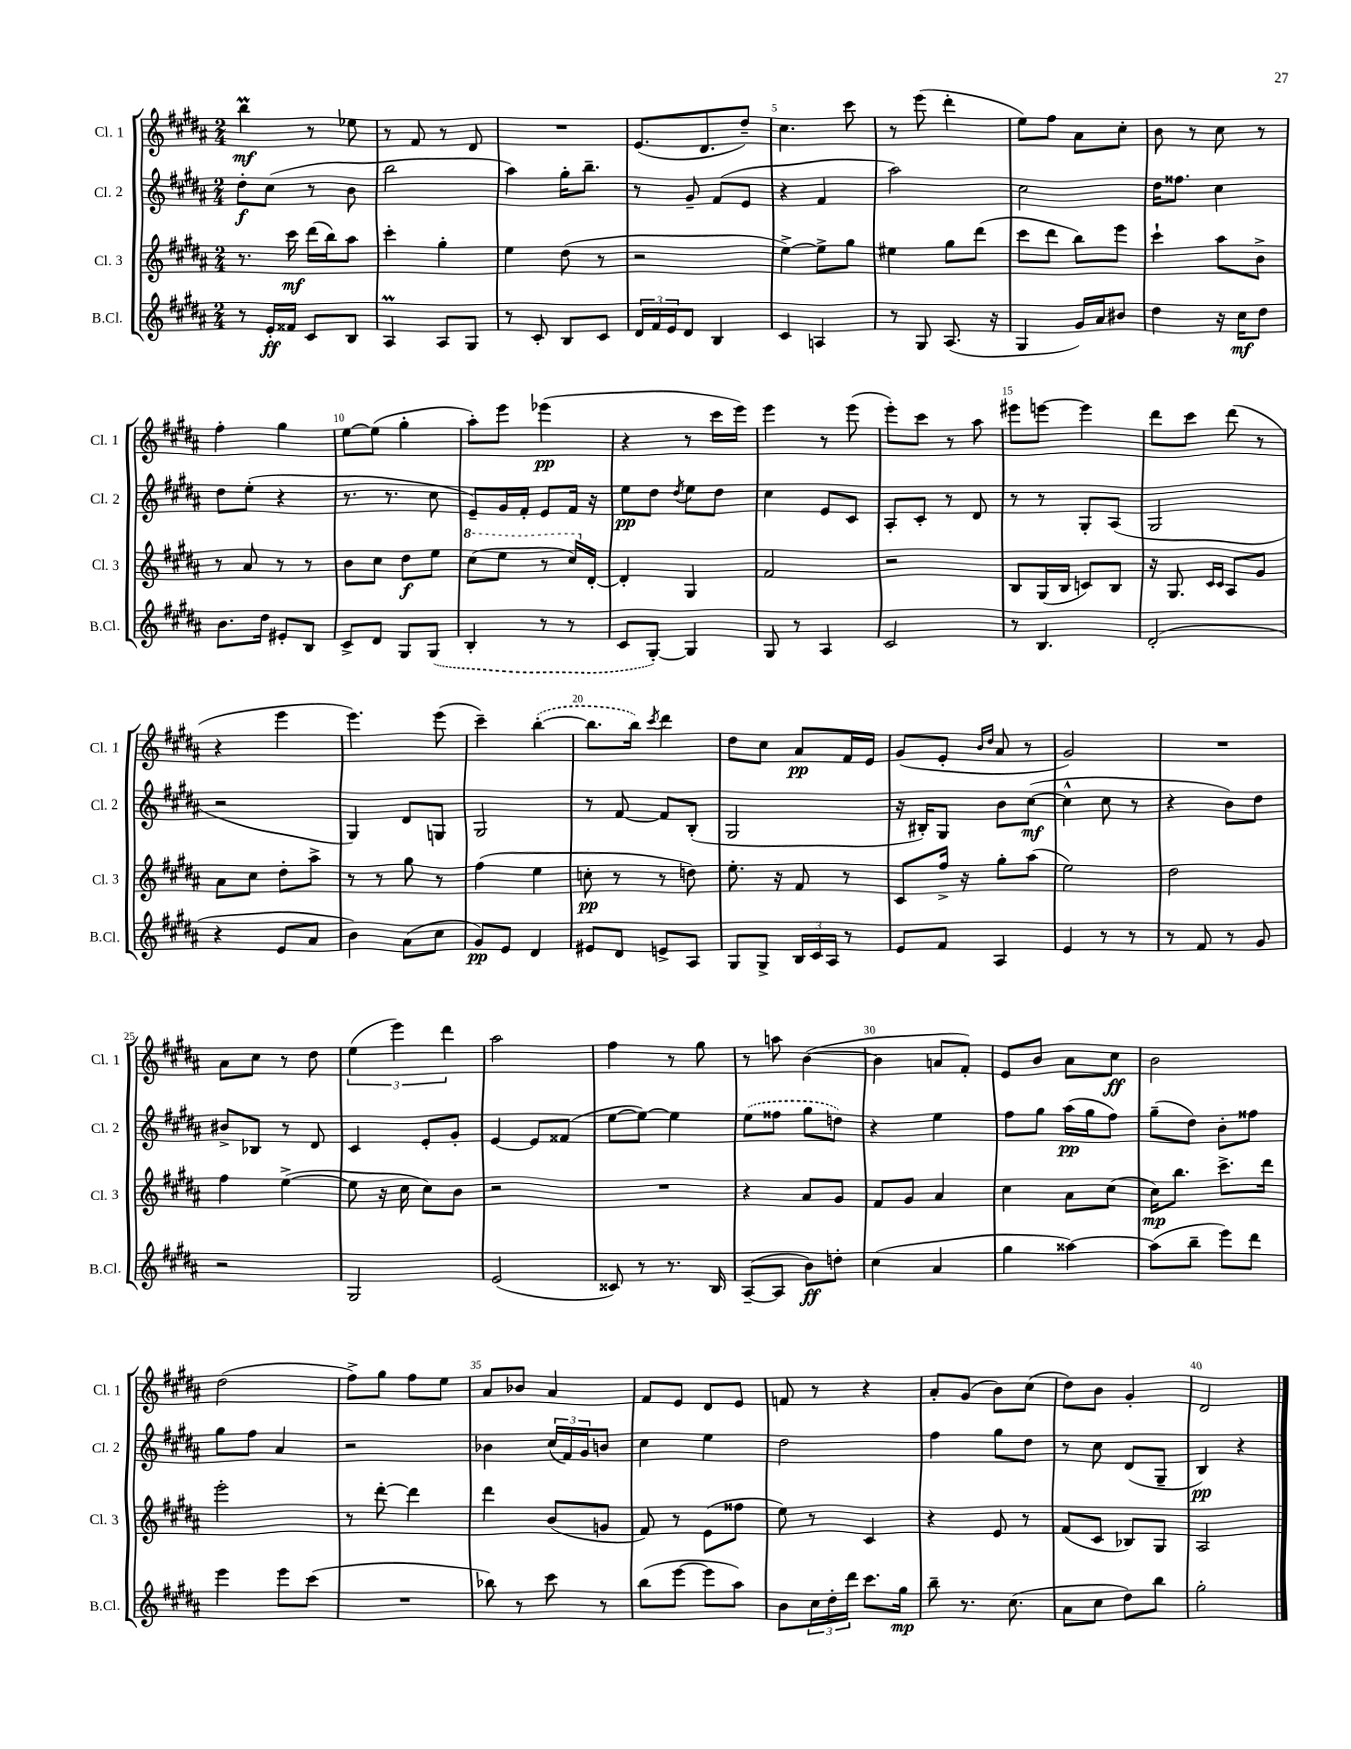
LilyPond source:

<<
\new StaffGroup <<
\new Staff = "s0" \with { instrumentName = "Cl. 1" shortInstrumentName = "Cl. 1" } {
    \clef treble \key b \major \numericTimeSignature \time 2/4
    b''4\prall\mf r8 ees''8 |
    r8 fis'8 r8 dis'8 |
    R2 |
    e'8.( dis'8. dis''8--) |
    cis''4. cis'''8 |
    r8 e'''8( dis'''4-. |
    e''8) fis''8 ais'8 cis''8-. |
    b'8 r8 cis''8 r8 |
    fis''4-. gis''4 |
    e''8~ e''8( gis''4-. |
    ais''8-.) e'''8 ees'''4\pp( |
    r4 r8 cis'''16 e'''16) |
    e'''4 r8 e'''8( |
    e'''8-.) cis'''8 r8 ais''8 |
    eis'''8 e'''8~ e'''4 |
    dis'''8 cis'''8 dis'''8( r8 |
    r4 e'''4 |
    e'''4.) e'''8( |
    cis'''4--) \once \slurDashed b''4~-.( |
    b''8. b''16) \acciaccatura { cis'''8 } dis'''4 |
    dis''8 cis''8 ais'8\pp fis'16 e'16 |
    gis'8( e'8-. \grace { b'16 dis''16 } ais'8 r8 |
    gis'2) |
    R2 |
    ais'8 cis''8 r8 dis''8 |
    \tuplet 3/2 { e''4( e'''4) dis'''4 } |
    ais''2 |
    fis''4 r8 gis''8 |
    r8 a''8 b'4~( |
    b'4 a'8 fis'8-.) |
    e'8 b'8 ais'8 cis''8\ff |
    b'2 |
    dis''2( |
    fis''8->) gis''8 fis''8 e''8 |
    ais'8 bes'8 ais'4 |
    fis'8 e'8 dis'8 e'8 |
    f'8 r8 r4 |
    ais'8-. gis'8( b'8) cis''8( |
    dis''8) b'8 gis'4-. |
    dis'2 \bar "|." |
}
\new Staff = "s1" \with { instrumentName = "Cl. 2" shortInstrumentName = "Cl. 2" } {
    \clef treble \key b \major \numericTimeSignature \time 2/4
    dis''8-.\f cis''8( r8 b'8 |
    b''2 |
    ais''4) gis''16-. b''8.-- |
    r8 gis'8-- fis'8( e'8 |
    r4 fis'4 |
    ais''2) |
    cis''2 |
    dis''16 fisis''8. cis''4 |
    dis''8 e''8-.( r4 |
    r8. r8. cis''8 |
    e'8--) gis'16 fis'16-. e'8 fis'16 r16 |
    e''8\pp dis''8 \acciaccatura { dis''8 } e''8 dis''8 |
    cis''4 e'8 cis'8 |
    ais8-. cis'8-. r8 dis'8 |
    r8 r8 gis8-. ais8( |
    gis2 |
    r2 |
    gis4) dis'8 g8 |
    gis2 |
    r8 fis'8~ fis'8 b8-.( |
    gis2 |
    r16 bis16-.) gis8 b'8 cis''8~\mf( |
    cis''4-^ cis''8 r8 |
    r4 b'8) dis''8 |
    bis'8-> bes8 r8 dis'8 |
    cis'4 e'8-. gis'8-. |
    e'4~ e'8 fisis'8( |
    e''8~ e''8~) e''4 |
    \once \slurDashed e''8( fisis''8 gis''8 d''8) |
    r4 e''4 |
    fis''8 gis''8 ais''16\pp( gis''16 fis''8) |
    gis''8--( dis''8) b'8-. fisis''8 |
    gis''8 fis''8 ais'4 |
    r2 |
    bes'4 \tuplet 3/2 { cis''16( fis'16) gis'16 } b'8 |
    cis''4 e''4 |
    dis''2 |
    fis''4 gis''8 dis''8 |
    r8 cis''8 dis'8( gis8-- |
    b4\pp) r4 \bar "|." |
}
\new Staff = "s2" \with { instrumentName = "Cl. 3" shortInstrumentName = "Cl. 3" } {
    \clef treble \key b \major \numericTimeSignature \time 2/4
    r8. cis'''16\mf dis'''16( b''16) ais''8 |
    cis'''4-. gis''4-. |
    e''4 dis''8( r8 |
    r2 |
    e''4~->) e''8-> gis''8 |
    eis''4 gis''8 dis'''8( |
    cis'''8 dis'''8 b''8) e'''8 |
    cis'''4-! ais''8 b'8-> |
    r8 ais'8 r8 r8 |
    b'8 cis''8 dis''8\f e''8 |
    \ottava #1 cis'''8( e'''8 r8 cis'''16) \ottava #0 dis'16~-. |
    dis'4-. gis4 |
    fis'2 |
    r2 |
    b8 gis16( b16 c'8) b8 |
    r16 gis8. \grace { cis'16 cis'16 } ais8 gis'8 |
    ais'8 cis''8 dis''8-. ais''8-> |
    r8 r8 gis''8 r8 |
    fis''4( e''4 |
    c''8-.\pp r8 r8 d''8) |
    e''8.-. r16 fis'8 r8 |
    cis'8 fis''16-> r16 gis''8-. ais''8( |
    e''2) |
    dis''2 |
    fis''4 e''4~->( |
    e''8 r16 cis''16 cis''8) b'8 |
    r2 |
    R2 |
    r4 ais'8 gis'8 |
    fis'8 gis'8 ais'4 |
    cis''4 ais'8 cis''8( |
    cis''16\mp) b''8. cis'''8.-> dis'''16 |
    e'''2-. |
    r8 dis'''8~-. dis'''4 |
    dis'''4 b'8( g'8 |
    fis'8) r8 e'8( fisis''8 |
    e''8) r8 cis'4 |
    r4 e'8 r8 |
    fis'8( cis'8 bes8) gis8 |
    ais2 \bar "|." |
}
\new Staff = "s3" \with { instrumentName = "B.Cl." shortInstrumentName = "B.Cl." } {
    \clef treble \key b \major \numericTimeSignature \time 2/4
    r8 e'16-.\ff fisis'16 cis'8 b8 |
    ais4\prall ais8 gis8 |
    r8 cis'8-. b8 cis'8 |
    \tuplet 3/2 { dis'16 fis'16 e'16 } dis'8 b4 |
    cis'4 a4 |
    r8 gis8 ais8.( r16 |
    gis4 gis'16) ais'16 bis'8 |
    dis''4 r16 cis''16\mf dis''8 |
    b'8. dis''16 eis'8-. b8 |
    cis'8-> dis'8 gis8 \once \slurDashed gis8( |
    b4-. r8 r8 |
    cis'8 gis8~-.) gis4 |
    gis8 r8 ais4 |
    cis'2 |
    r8 b4. |
    dis'2-.( |
    r4 e'8 ais'8 |
    b'4) ais'8( cis''8 |
    gis'8\pp) e'8 dis'4 |
    eis'8 dis'8 e'8-> ais8 |
    gis8 gis8-> \tuplet 3/2 { b16 cis'16 ais16 } r8 |
    e'8 fis'8 ais4 |
    e'4 r8 r8 |
    r8 fis'8 r8 gis'8 |
    r2 |
    gis2 |
    e'2( |
    cisis'8) r8 r8. b16 |
    ais8~--( ais8 b'8\ff) d''8-. |
    cis''4( ais'4 |
    gis''4 aisis''4~) |
    aisis''8( b''8-- e'''8) dis'''8 |
    e'''4 e'''8 cis'''8( |
    R2 |
    bes''8) r8 cis'''8 r8 |
    b''8( e'''8~ e'''8 ais''8) |
    b'8 \tuplet 3/2 { cis''16 dis''16-. dis'''16 } cis'''8. gis''16\mp |
    b''8-- r8. cis''8.( |
    ais'8 cis''8 dis''8) b''8 |
    gis''2-. \bar "|." |
}
>>
>>
\layout { \context { \Score \override BarNumber.break-visibility = ##(#f #t #t) barNumberVisibility = #(every-nth-bar-number-visible 5) } }
